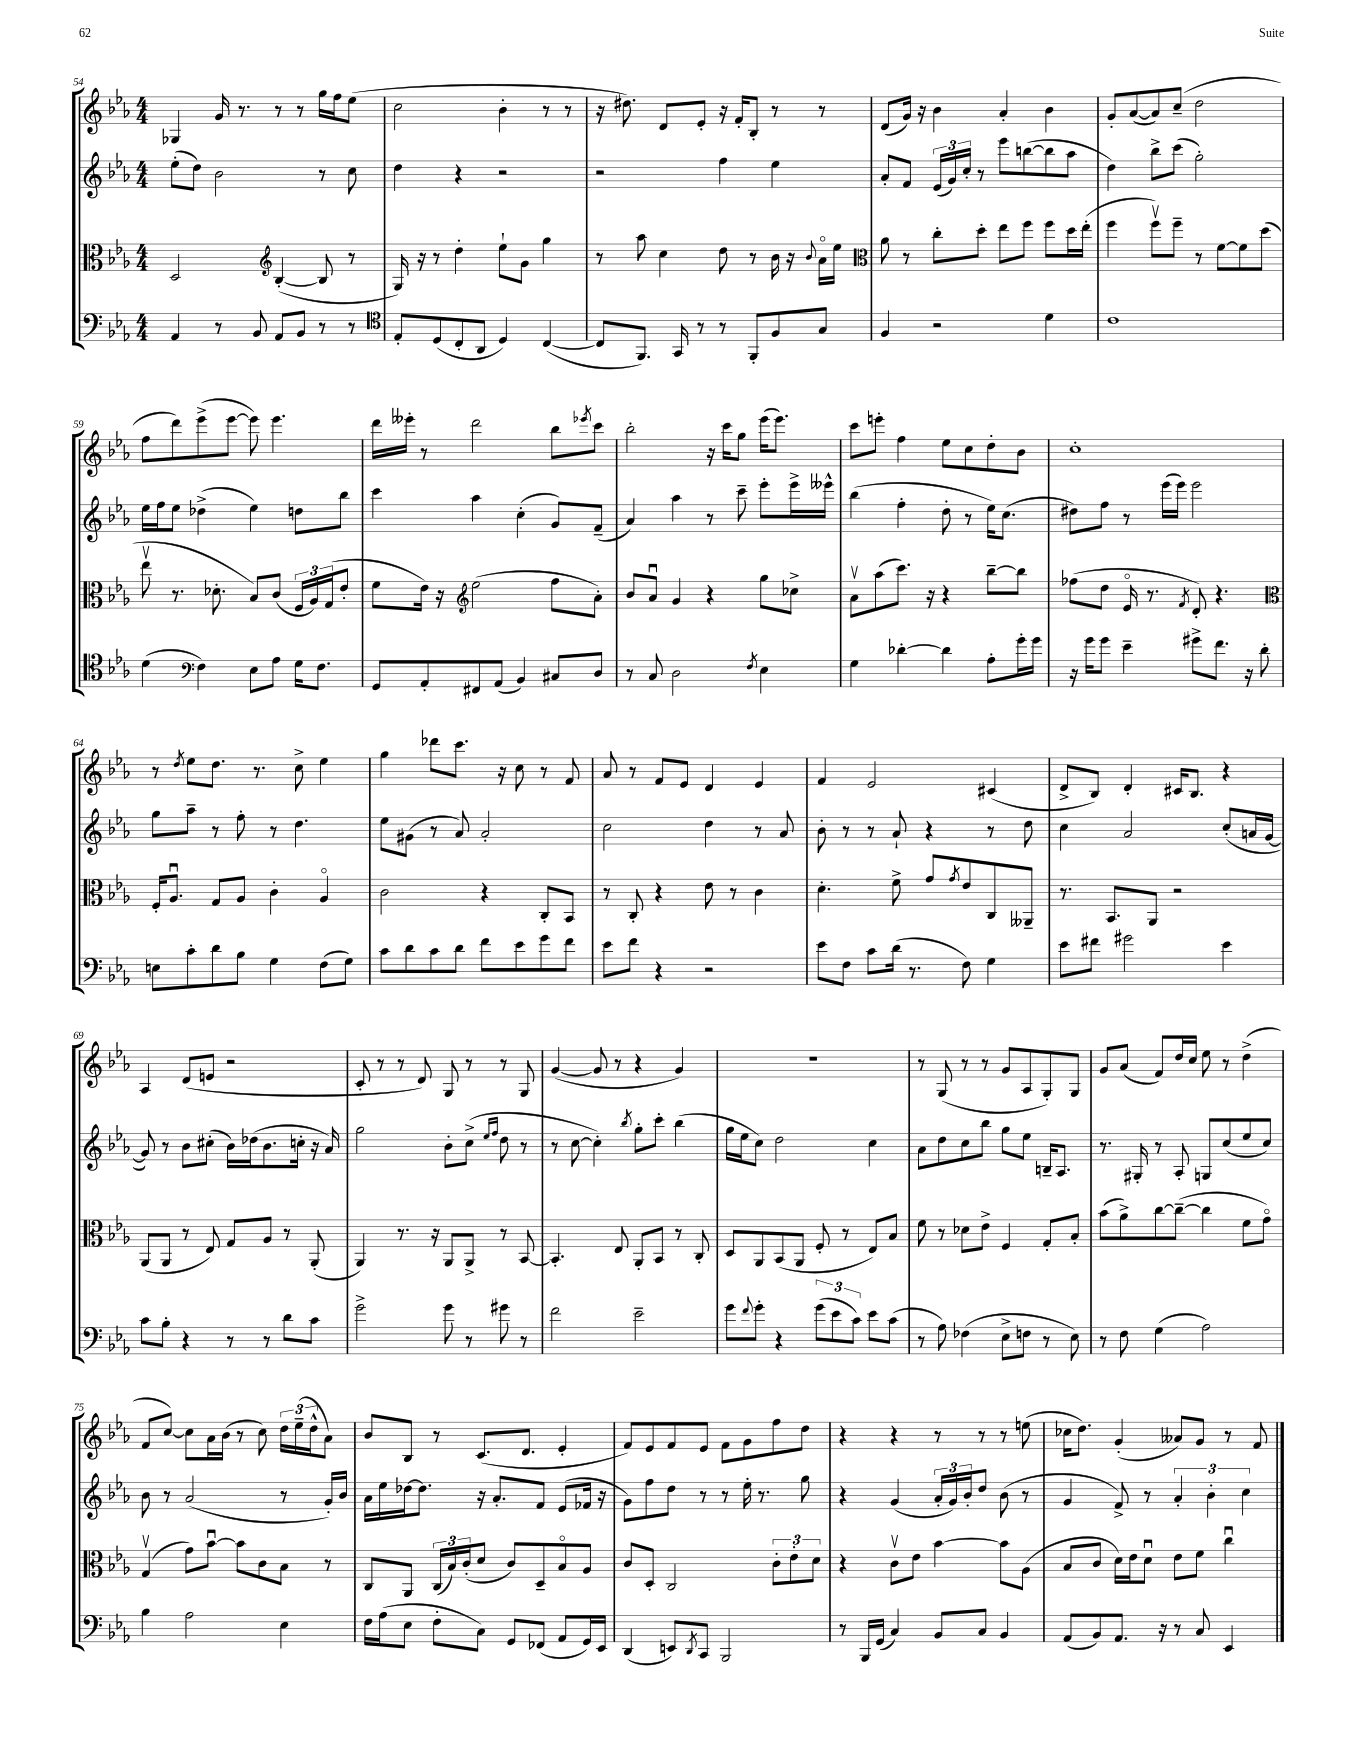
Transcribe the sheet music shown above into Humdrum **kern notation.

**kern	**kern	**kern	**kern
*staff4	*staff3	*staff2	*staff1
*clefF4	*clefC3	*clefG2	*clefG2
*k[b-e-a-]	*k[b-e-a-]	*k[b-e-a-]	*k[b-e-a-]
*M4/4	*M4/4	*M4/4	*M4/4
4AA-/	2D/	(8ee-'\L	4G-/
.	.	8dd\J)	.
8r	.	2b-\	16g/
.	.	.	8.r
8BB-/	.	.	.
*	*clefG2	*	*
8AA-/L	([4B-'/	.	8r
8BB-/J	.	.	8r
8r	8B-/]	8r	16gg\LL
.	.	.	16ff\J
8r	8r	8cc\	(8ee-\J
=	=	=	=
*clefC4	*	*	*
8E-'/L	16G/)	4dd\	2cc\
.	16r	.	.
(8D/	8r	.	.
8C'/	4dd'\	4r	.
8AA-/J	.	.	.
4D/)	8ee-`\L	2r	4b-'\
.	8g\J	.	.
([4C/	4gg\	.	8r
.	.	.	8r
=	=	=	=
8C/]L	8r	2r	16r
.	.	.	8.dd#\)
8.FF/J)	8aa-\	.	.
.	4cc\	.	8d/L
16GG/	.	.	.
8r	.	.	8e-'/J
8r	8dd\	4ff\	16r
.	.	.	16f'/LK
8FF'/L	8r	.	8B-'/J
8F/	16b-\	4ee-\	8r
.	16r	.	.
.	8qqb-/	.	.
8G/J	16a-o\LL	.	8r
.	16ee-\JJ	.	.
=	=	=	=
*	*clefC3	*	*
4F/	8a-\	8a-'/L	(8d/L
.	8r	8f/J	16g/Jk)
.	.	.	16r
2r	8cc'\L	(24e-/LL	4b-\
.	.	24g/)	.
.	.	24cc'/JJ	.
.	8dd'\J	8r	.
.	8ee-\L	8eee-\L	4a-'/
.	8ff\J	([8bb\	.
4d\	8ff\L	8bb\]	4b-\
.	16dd\L	8aa-\J	.
.	(16ee-'\JJ	.	.
=	=	=	=
1c	4ff\	4dd\)	8g'/L
.	.	.	([8a-/
.	8ffv\L)	8bb-^\L	8a-/])
.	8ff~\J	(8ccc\J	(8cc~/J
.	8r	2gg'\)	2dd\
.	[8f\L	.	.
.	8f\]	.	.
.	(8dd\J	.	.
=	=	=	=
(4d\	8ee-v\	16ee-\LL	8ff\L
.	.	16ff\J	.
.	8.r	8ee-\J	8ddd\)
*clefF4	*	*	*
4F\)	.	(4dd-^\	(8eee-^\
.	8.d-'\	.	.
.	.	.	[8eee-\J
8E-\L	8B-/L)	4ee-\)	8eee-\])
8A-\J	(8c/J	.	4.eee-\
16G\LK	24F/LL	8dd\L	.
.	24A-/)	.	.
8.F\J	.	.	.
.	(24G/J	.	.
.	8e-'/J	8bb-\J	.
=	=	=	=
8GG/L	8f\L	4ccc\	16ddd\LL
.	.	.	16eee--'\JJ
8AA-'/	16e-\Jk)	.	8r
.	16r	.	.
*	*clefG2	*	*
8FF#/	(2ee-\	4aa-\	2ddd\
(8AA-/J	.	.	.
4BB-/)	.	(4cc'\	.
8C#/L	8ff\L	8g/L)	8bb-\L
.	.	.	8qeee-/
8D/J	8a-'\J)	(8f~/J	8ccc\J
=	=	=	=
8r	8b-/L	4a-/)	2bb-'\
8C/	8a-u/J	.	.
2D\	4g/	4aa-\	.
.	4r	8r	16r
.	.	.	16ccc\LK
.	.	8ccc~\	8gg\J
8qF/	.	.	.
4E-\	8gg\L	8eee-'\L	(16eee-\LK
.	.	.	8.eee-\J)
.	8cc-^\J	16eee-^\L	.
.	.	16eee--^^\JJ	.
=	=	=	=
4G\	8a-v\L	(4bb-\	8ccc\L
.	(8aa-\	.	8eee'\J
[4d-'\	8.ccc\J)	4ff'\	4ff\
.	16r	.	.
4d-\]	4r	8dd'\	8ee-\L
.	.	8r	8cc\
8A-'\L	[8bb-~\L	16ee-\LK)	8dd'\
.	.	(8.cc\J	.
16g'\L	8bb-\]J	.	8b-\J
16g\JJ	.	.	.
=	=	=	=
16r	(8ff-\L	8dd#\L)	1cc'
16g\LK	.	.	.
8g\J	8dd\J	8ff\J	.
4e-~\	16e-o/	8r	.
.	8.r	.	.
.	.	(16eee-\LL	.
.	.	16eee-\JJ)	.
.	8qf/	.	.
8g#^\L	8d'/)	2eee-\	.
8.f\J	4.r	.	.
16r	.	.	.
8d'\	.	.	.
=	=	=	=
*	*clefC3	*	*
8E\L	16F'/LK	8gg\L	8r
.	8.A-u/J	.	.
.	.	.	8qdd/
8c'\	.	8aa-~\J	8ee-\L
8d\	8G/L	8r	8.dd\J
8B-\J	8A-/J	8ff'\	.
.	.	.	8.r
4G\	4c'\	8r	.
.	.	4.dd\	8cc^\
(8F\L	4A-o/	.	4ee-\
8G\J)	.	.	.
=	=	=	=
8c\L	2c\	8ee-\L	4gg\
8d\	.	(8g#\J	.
8c\	.	8r	8ddd-\L
8d\J	.	8a-/)	8.ccc\J
8f\L	4r	2a-'/	.
.	.	.	16r
8e-\	.	.	8cc\
8g\	8C'/L	.	8r
8f\J	8BB-/J	.	8f/
=	=	=	=
8e-\L	8r	2cc\	8a-/
8f\J	8C'/	.	8r
4r	4r	.	8f/L
.	.	.	8e-/J
2r	8e-\	4dd\	4d/
.	8r	.	.
.	4c\	8r	4e-/
.	.	8a-/	.
=	=	=	=
8e-\L	4.d'\	8b-'\	4f/
8F\J	.	8r	.
8c\L	.	8r	2e-/
(16d\Jk	8f^\	8a-`/	.
8.r	.	.	.
.	8g/L	4r	.
.	8qg/	.	.
8F\)	8e-/	.	.
4G\	8C/	8r	(4c#/
.	8AA--~/J	8dd\	.
=	=	=	=
8e-\L	8.r	4cc\	8d^/L
8f#\J	.	.	8B-/J)
.	8.BB-/L	.	.
2g#\	.	2a-/	4d'/
.	8AA-/J	.	.
.	2r	.	16c#/LK
.	.	.	8.B-/J
4e-\	.	(8cc'/L	4r
.	.	16a/L	.
.	.	[16g/JJ	.
=	=	=	=
8c\L	(8AA-/L	8g/])	4A-/
8B-'\J	8AA-/J	8r	.
4r	8r	8b-\L	(8d/L
.	8E-/)	(8cc#'\J	8e/J
8r	8G/L	16b-\LL)	2r
.	.	(16dd-\J	.
8r	8A-/J	8.b-\	.
8d\L	8r	.	.
.	.	16cc'\Jk	.
8c\J	(8AA-'/	16r	.
.	.	16a-/)	.
=	=	=	=
2g^\	4AA-/)	2gg\	8c'/
.	.	.	8r
.	8.r	.	8r
.	.	.	8d/)
.	16r	.	.
8g\	8AA-/L	8b-'\L	8G/
8r	8AA-^/J	(8cc^\J	8r
.	.	16qqee-/LL	.
.	.	16qqff/JJ	.
8g#\	8r	8dd\	8r
8r	[8BB-/	8r	8G/
=	=	=	=
2f\	4.BB-'/]	8r	([4g/
.	.	[8cc\	.
.	.	4cc'\])	8g/]
.	8E-/	.	8r
.	.	8qbb-/	.
2e-~\	8AA-'/L	8gg'\L	4r
.	8BB-/J	8ccc'\J	.
.	8r	(4bb-\	4g/)
.	8C'/	.	.
=	=	=	=
8g\L	8D/L	16gg\LL	1r
.	.	16ee-\J	.
8qqf/	.	.	.
8g'\J	8AA-/	8cc\J)	.
4r	(8BB-/	2dd\	.
.	8AA-/J	.	.
(12g\L	8F'/	.	.
12e-\	.	.	.
.	8r	.	.
12c\J)	.	.	.
8e-\L	8E-/L)	4cc\	.
(8c\J	8B-/J	.	.
=	=	=	=
8r	8f\	8a-\L	8r
8A-\)	8r	8dd\	(8G/
(4F-\	8d-\L	8cc\	8r
.	8e-^\J	8bb-\J	8r
8E-^\L	4F/	8gg\L	8g/L
8F\J	.	8ee-\J	8A-/
8r	8G'/L	16B~/LK	8G'/)
.	.	8.A-/J	.
8E-\)	8B-'/J	.	8G/J
=	=	=	=
8r	(8b-\L	8.r	8g/L
8F\	8a-^\)	.	(8a-/J
.	.	16G#'/	.
(4G\	[8cc\	8r	8f/L)
.	(8cc~\_J	8A-'/	16dd/L
.	.	.	16cc/JJ
2A-\)	4cc\]	8G/L	8ee-\
.	.	(8cc/	8r
.	8f\L	8ee-/	(4dd^\
.	8go\J)	8cc/J)	.
=	=	=	=
4B-\	(4Gv/	8b-\	8f/L
.	.	8r	[8cc/J)
2A-\	8g\L)	(2a-/	8cc\]L
.	[8b-u\J	.	16a-\L
.	.	.	(16b-\JJ
.	8b-\]L	.	8r
.	8c\	.	8cc\)
4E-\	8B-\J	8r	24dd\LL
.	.	.	(24ee-~\
.	.	.	24dd^^\J
.	8r	16g'/LL)	8a-\J)
.	.	16b-/JJ	.
=	=	=	=
16F\LL	8C/L	16a-\LL	8b-/L
(16A-\J	.	16ee-\	.
8E-\J	8AA-/J	[16dd-\J	8B-/J
.	.	8.dd-\]J	.
8F'\L	(24C/LL	.	8r
.	24B-/)	.	.
.	(24c'/J	.	.
8C\J)	8d/J	16r	(8.c/L
.	.	8.a-'/L	.
8GG/L	8c/L)	.	.
.	.	.	8.d/J
(8FF-/J	8D~/	8f/J	.
8AA-/L	8B-o/	(8e-/L	4e-'/
16GG/L)	8A-/J	16f-/Jk	.
16EE-/JJ	.	16r	.
=	=	=	=
(4DD/	8c/L	8g\L)	8f/L)
.	8D'/J	8ff\	8e-/
8EE/L)	2C/	8dd\J	8f/
8qDD/	.	.	.
8CC/J	.	8r	8e-/J
2BBB-/	.	8r	8f\L
.	.	16ee-'\	8g\
.	.	8.r	.
.	12c'\L	.	8ff\
.	12e-'\	.	.
.	.	8gg\	8dd\J
.	12d\J	.	.
=	=	=	=
8r	4r	4r	4r
16BBB-/LL	.	.	.
(16GG/JJ	.	.	.
4C/)	8cv\L	(4g/	4r
.	8e-\J	.	.
8BB-/L	[4b-\	24a-'/LL	8r
.	.	24g/)	.
.	.	24b-'/J	.
8C/J	.	8dd/J	8r
4BB-/	8b-\]L	(8b-\	8r
.	(8A-\J	8r	(8ee\
=	=	=	=
(8AA-/L	8B-/L	4g/	16cc-\LK
.	.	.	8.dd\J)
8BB-/)	8c/J	.	.
8.AA-/J	16d\LL)	8f^/)	(4g'/
.	16e-\J	.	.
.	8du\J	8r	.
16r	.	.	.
8r	8e-\L	6a-'/	8a--/L)
8C/	8f\J	.	8g/J
.	.	6b-'\	.
4EE-/	4ccu\	.	8r
.	.	6cc\	.
.	.	.	8f/
==	==	==	==
*-	*-	*-	*-
